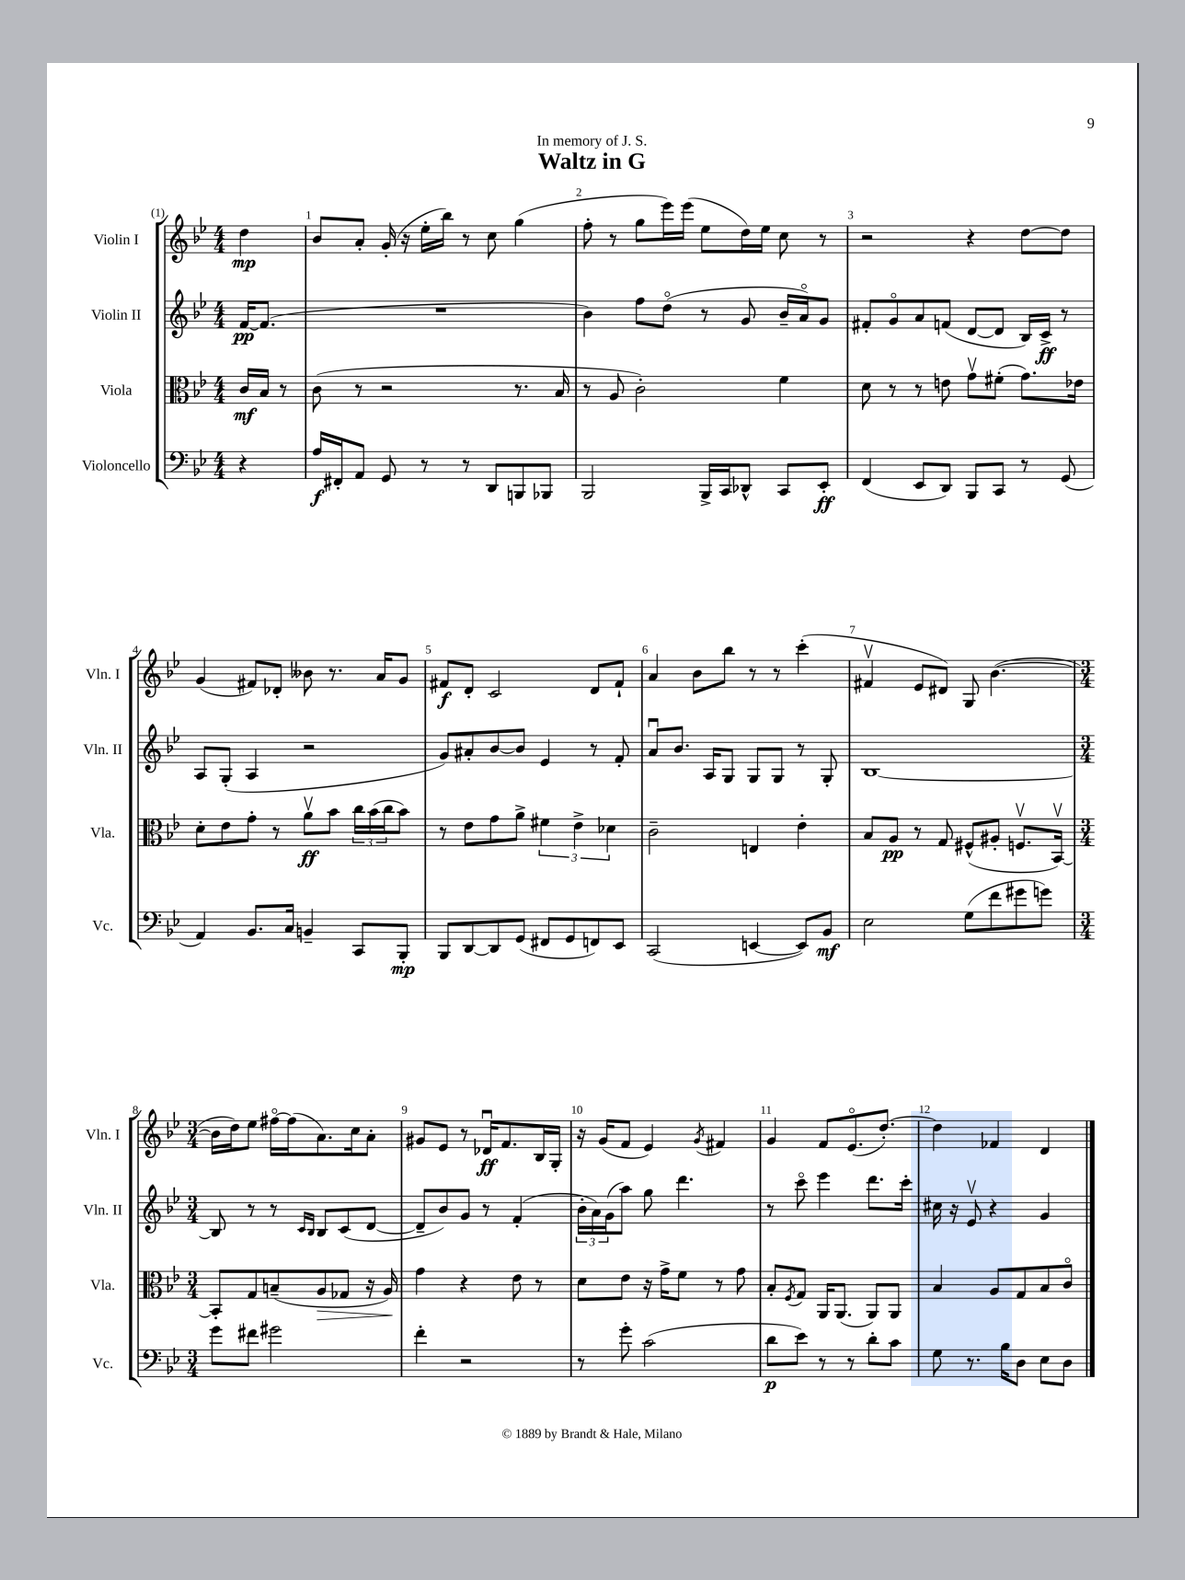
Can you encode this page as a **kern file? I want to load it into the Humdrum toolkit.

**kern	**kern	**kern	**kern
*staff4	*staff3	*staff2	*staff1
*clefF4	*clefC3	*clefG2	*clefG2
*k[b-e-]	*k[b-e-]	*k[b-e-]	*k[b-e-]
*M4/4	*M4/4	*M4/4	*M4/4
4r	16c	[16f	4dd
.	16B-	(8.f]	.
.	8r	.	.
=	=	=	=
16A	(8c	1r	8b-
16FF#'	.	.	.
8AA	8r	.	8a'
8GG	2r	.	(16g'
.	.	.	16r
8r	.	.	16ee-'
.	.	.	16bb-)
8r	.	.	8r
8DD	.	.	8cc
8BBB	8.r	.	(4gg
8BBB-	.	.	.
.	16B-	.	.
=	=	=	=
2BBB-	8r	4b-)	8ff'
.	8A	.	8r
.	2c')	8ff	8gg
.	.	(8ddo	16eee-)
.	.	.	(16eee-
16BBB-^	.	8r	8ee-
16CC	.	.	.
8DD-^^	.	8g	16dd)
.	.	.	16ee-
8CC	4f	16b-~	8cc
.	.	16ao)	.
8EE-'	.	8g	8r
=	=	=	=
(4FF	8d	8f#'	2r
.	8r	8go	.
8EE-	8r	8a	.
8DD)	8e	(8f	.
8BBB-	8gv	[8d	4r
8CC	(8f#'	8d]	.
8r	8.g)	16B-)	[8dd
.	.	16c^	.
(8GG	.	8r	8dd]
.	16e-	.	.
=	=	=	=
4AA)	8d'	8A	(4g
.	8e-	(8G'	.
8.BB-	8g'	4A	8f#)
.	8r	.	8d-'
16C	.	.	.
4BB~	8av	2r	8b--
.	8b-	.	8.r
8CC	24cc	.	.
.	(24b-	.	.
.	.	.	16a
.	24cc	.	.
8BBB-'	8b-)	.	8g
=	=	=	=
8BBB-	8r	8g)	8f#
[8DD	8e-	8a#'	8d'
8DD]	8g	[8b-	2c
(8GG	8a^	8b-]	.
8FF#	6f#	4e-	.
8GG	.	.	.
.	6e-^	.	.
8FF)	.	8r	8d
.	6d-	.	.
8EE-	.	8f'	8f#`
=	=	=	=
(2CC	2c~	8au	4a
.	.	8.b-	.
.	.	.	8b-
.	.	16A	.
.	.	8G	8bb-
[4EE	4E	8G	8r
.	.	8G	8r
8EE])	4e-'	8r	(4ccc'
8BB-	.	8G'	.
=	=	=	=
2E-	8B-	[1B-	4f#v
.	8A	.	.
.	8r	.	8e-
.	8G	.	8d#)
(8G	(8F#^^	.	8G
8f	8A#'	.	([4.b-
8g#	8.Fv	.	.
8g)	.	.	.
.	[16BB-v)	.	.
=	=	=	=
*M3/4	*M3/4	*M3/4	*M3/4
8g	8BB-']	8B-]	16b-]
.	.	.	16dd)
8f#	8G	8r	8ee-
2g#	(8B~	8r	[16ff#o
.	.	.	(16ff#]
.	.	16qqc	.
.	.	16qqB-	.
.	8A	8B-	8.a)
.	8G-	(8c	.
.	.	.	16cc
.	16r	[8d	8a'
.	16A)	.	.
=	=	=	=
4f'	4g	8d~]	8g#
.	.	8b-)	8e-
2r	4r	8g	8r
.	.	8r	16d-u
.	.	.	8.f
.	8e-	(4f'	.
.	8r	.	16B-
.	.	.	16G'
=	=	=	=
8r	8d	24b-'	16r
.	.	24a)	.
.	.	.	(16g
.	.	(24g	.
8g'	8e-	8aa)	8f
(2c	16r	8gg	4e-)
.	16g^	.	.
.	8f	4.ddd	.
.	.	.	8qg
.	8r	.	4f#
.	8g	.	.
=	=	=	=
8d	8B-'	8r	4g
.	8qF	.	.
8e-)	8G	8ccco	.
8r	16AA	4eee-	8f
.	(8.AA	.	.
8r	.	.	(8.e-o
8d'	8AA)	8.ddd	.
.	.	.	[8.dd')
8c	8AA	.	.
.	.	16ccc'	.
=	=	=	=
8G	4B-	16cc#	4dd]
.	.	16r	.
8.r	.	8e-v	.
.	8A	4r	4f-
16B-	.	.	.
8D	8G	.	.
8E-	8B-	4g	4d
8D	8co	.	.
==	==	==	==
*-	*-	*-	*-
